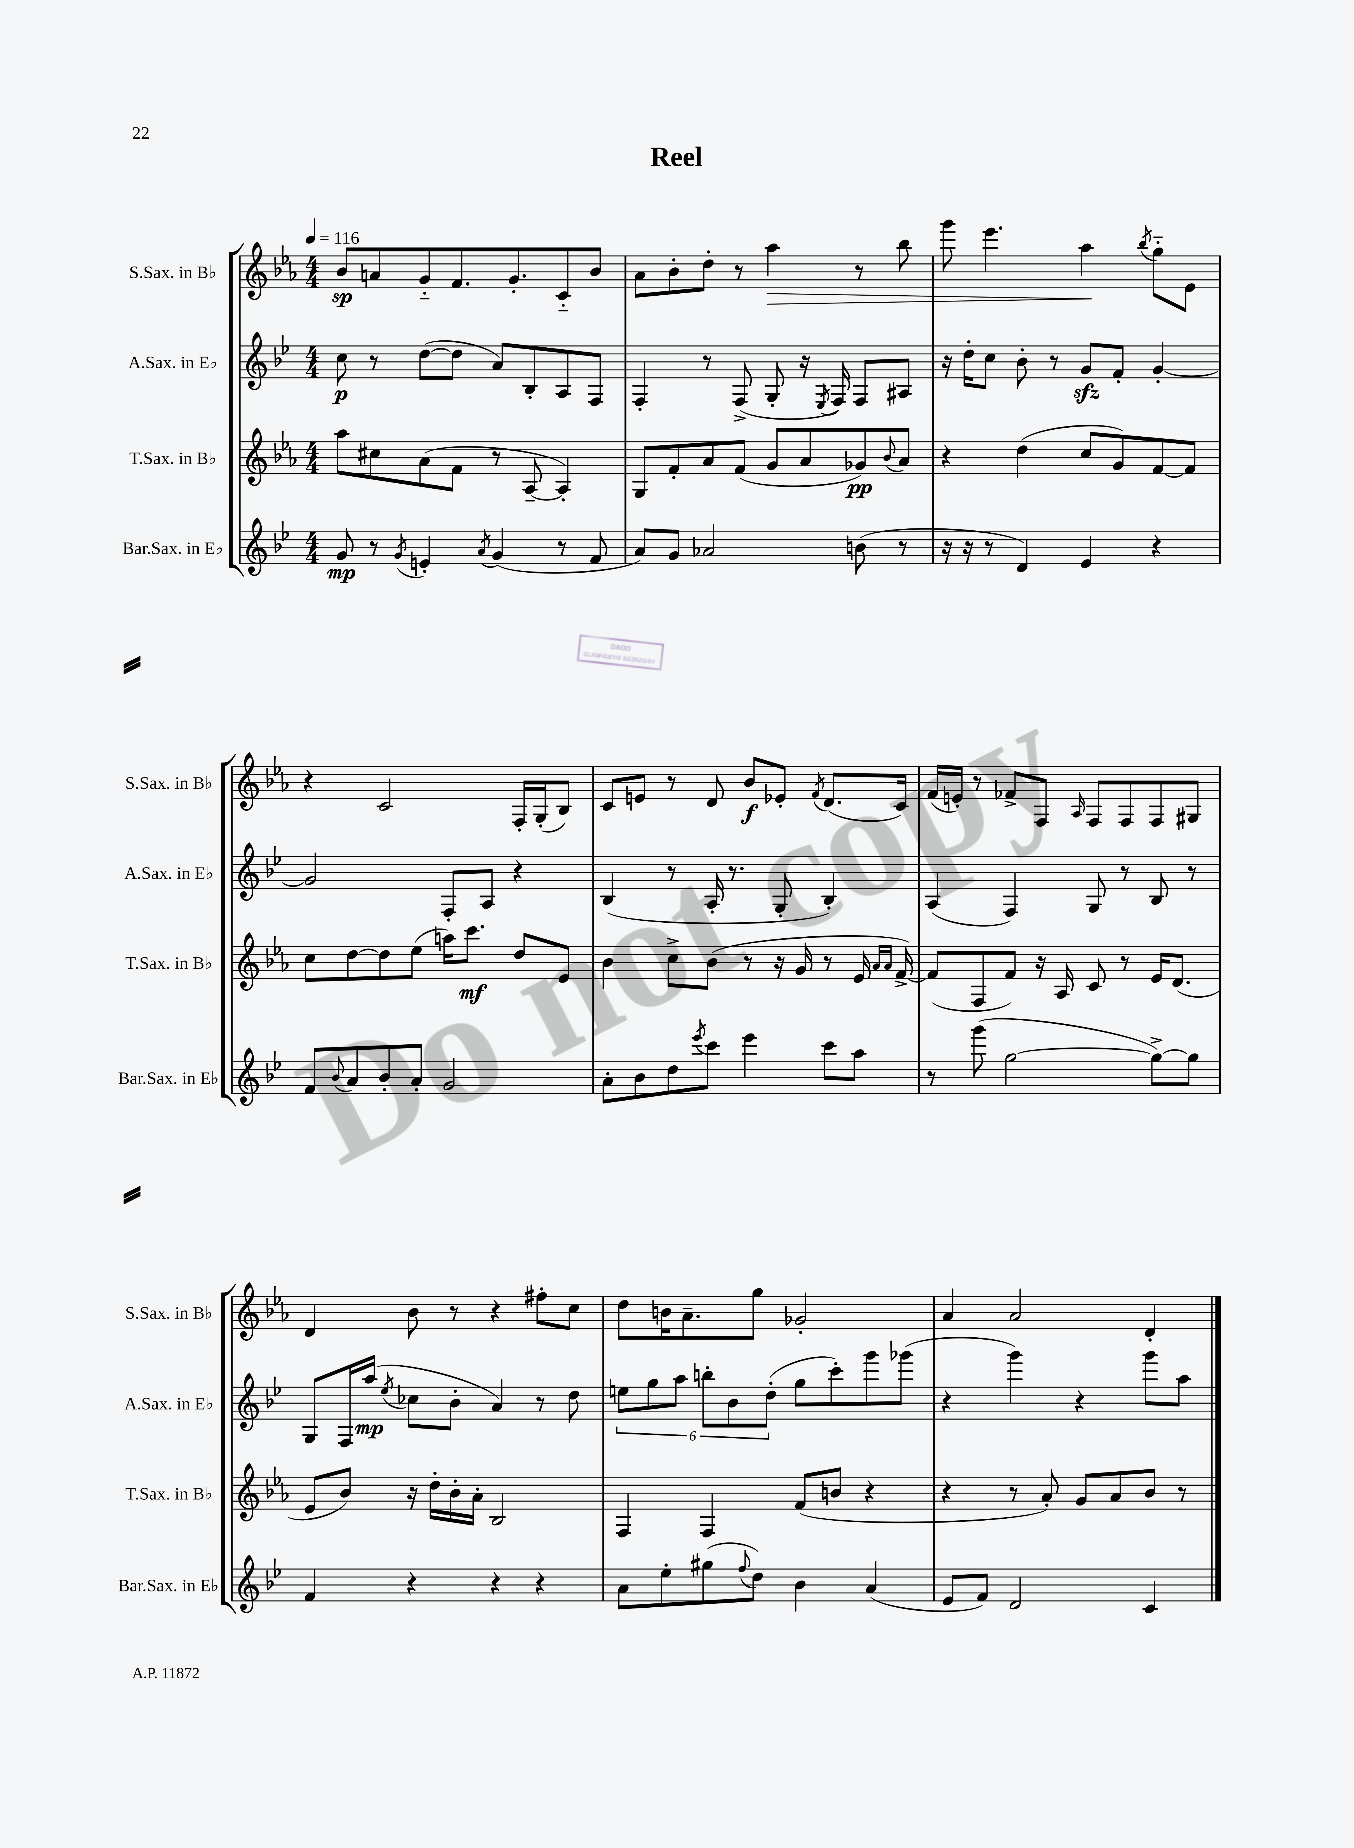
\header { title = "Reel" }
<<
\new StaffGroup <<
\new Staff = "s0" \with { instrumentName = "S.Sax. in Bb" shortInstrumentName = "S.Sax. in Bb" } {
    \clef treble \key ees \major \numericTimeSignature \time 4/4 \tempo 4 = 116
    bes'8\sp a'8 g'8-_ f'8. g'8.-. c'8-_ bes'8 |
    aes'8 bes'8-. d''8-. r8 aes''4\> r8 bes''8 |
    g'''8 ees'''4. aes''4\! \acciaccatura { bes''8 } g''8-_ ees'8 |
    r4 c'2 f16-. g16-.( bes8) |
    c'8 e'8 r8 d'8 bes'8\f ees'8-. \acciaccatura { f'8 } d'8.( c'16) |
    f'16( e'16-.) r8 fes'8-> f8 \grace { aes16 } f8 f8 f8 gis8 |
    d'4 bes'8 r8 r4 fis''8-. c''8 |
    d''8 b'16 aes'8.-- g''8 ges'2-. |
    aes'4 aes'2 d'4-. \bar "|." |
}
\new Staff = "s1" \with { instrumentName = "A.Sax. in Eb" shortInstrumentName = "A.Sax. in Eb" } {
    \clef treble \key bes \major \numericTimeSignature \time 4/4
    c''8\p r8 d''8~( d''8 a'8) bes8-. a8 f8 |
    f4-. r8 f8->( g8-. r16 \acciaccatura { ees8 } f16) f8 ais8 |
    r16 d''16-. c''8 bes'8-. r8 g'8\sfz f'8-. g'4~-. |
    g'2 f8-. a8 r4 |
    bes4( r8 a16-. r8. g8-. bes4-.) |
    a4( f4) g8 r8 bes8 r8 |
    g8 f16 a''16\mp( \acciaccatura { ees''8 } ces''8 bes'8-. a'4) r8 d''8 |
    \tuplet 6/4 { e''8 g''8 a''8 b''8-. bes'8 d''8-.( } g''8 c'''8-.) g'''8 ges'''8( |
    r4 g'''4) r4 g'''8 a''8 \bar "|." |
}
\new Staff = "s2" \with { instrumentName = "T.Sax. in Bb" shortInstrumentName = "T.Sax. in Bb" } {
    \clef treble \key ees \major \numericTimeSignature \time 4/4
    aes''8 cis''8 aes'8( f'8 r8 aes8~-- aes4-.) |
    g8 f'8-. aes'8 f'8( g'8 aes'8 ges'8\pp) \appoggiatura { bes'8 } aes'8 |
    r4 d''4( c''8 g'8) f'8~ f'8 |
    c''8 d''8~ d''8 ees''8( a''16) c'''8.\mf d''8 ees'8 |
    bes'4 c''8-> bes'8( r8 r16 g'16 r8 ees'16 \grace { aes'16 aes'16 } f'16~->) |
    f'8( f8 f'8) r16 aes16 c'8 r8 ees'16 d'8.( |
    ees'8 bes'8) r16 d''16-. bes'16-. aes'16-. bes2 |
    f4 f4 f'8( b'8 r4 |
    r4 r8 aes'8-.) g'8 aes'8 bes'8 r8 \bar "|." |
}
\new Staff = "s3" \with { instrumentName = "Bar.Sax. in Eb" shortInstrumentName = "Bar.Sax. in Eb" } {
    \clef treble \key bes \major \numericTimeSignature \time 4/4
    g'8\mp r8 \acciaccatura { g'8 } e'4-. \acciaccatura { a'8 } g'4( r8 f'8 |
    a'8) g'8 aes'2 b'8( r8 |
    r16 r16 r8 d'4) ees'4 r4 |
    f'8 \appoggiatura { bes'8 } a'8 bes'8-. a'8-. g'2 |
    a'8-. bes'8 d''8 \acciaccatura { ees'''8 } c'''8 ees'''4 c'''8 a''8 |
    r8 g'''8( g''2~ g''8~->) g''8 |
    f'4 r4 r4 r4 |
    a'8 ees''8-. gis''8( \appoggiatura { f''8 } d''8) bes'4 a'4( |
    ees'8 f'8) d'2 c'4 \bar "|." |
}
>>
>>
\layout { \context { \Score \remove "Bar_number_engraver" } }
